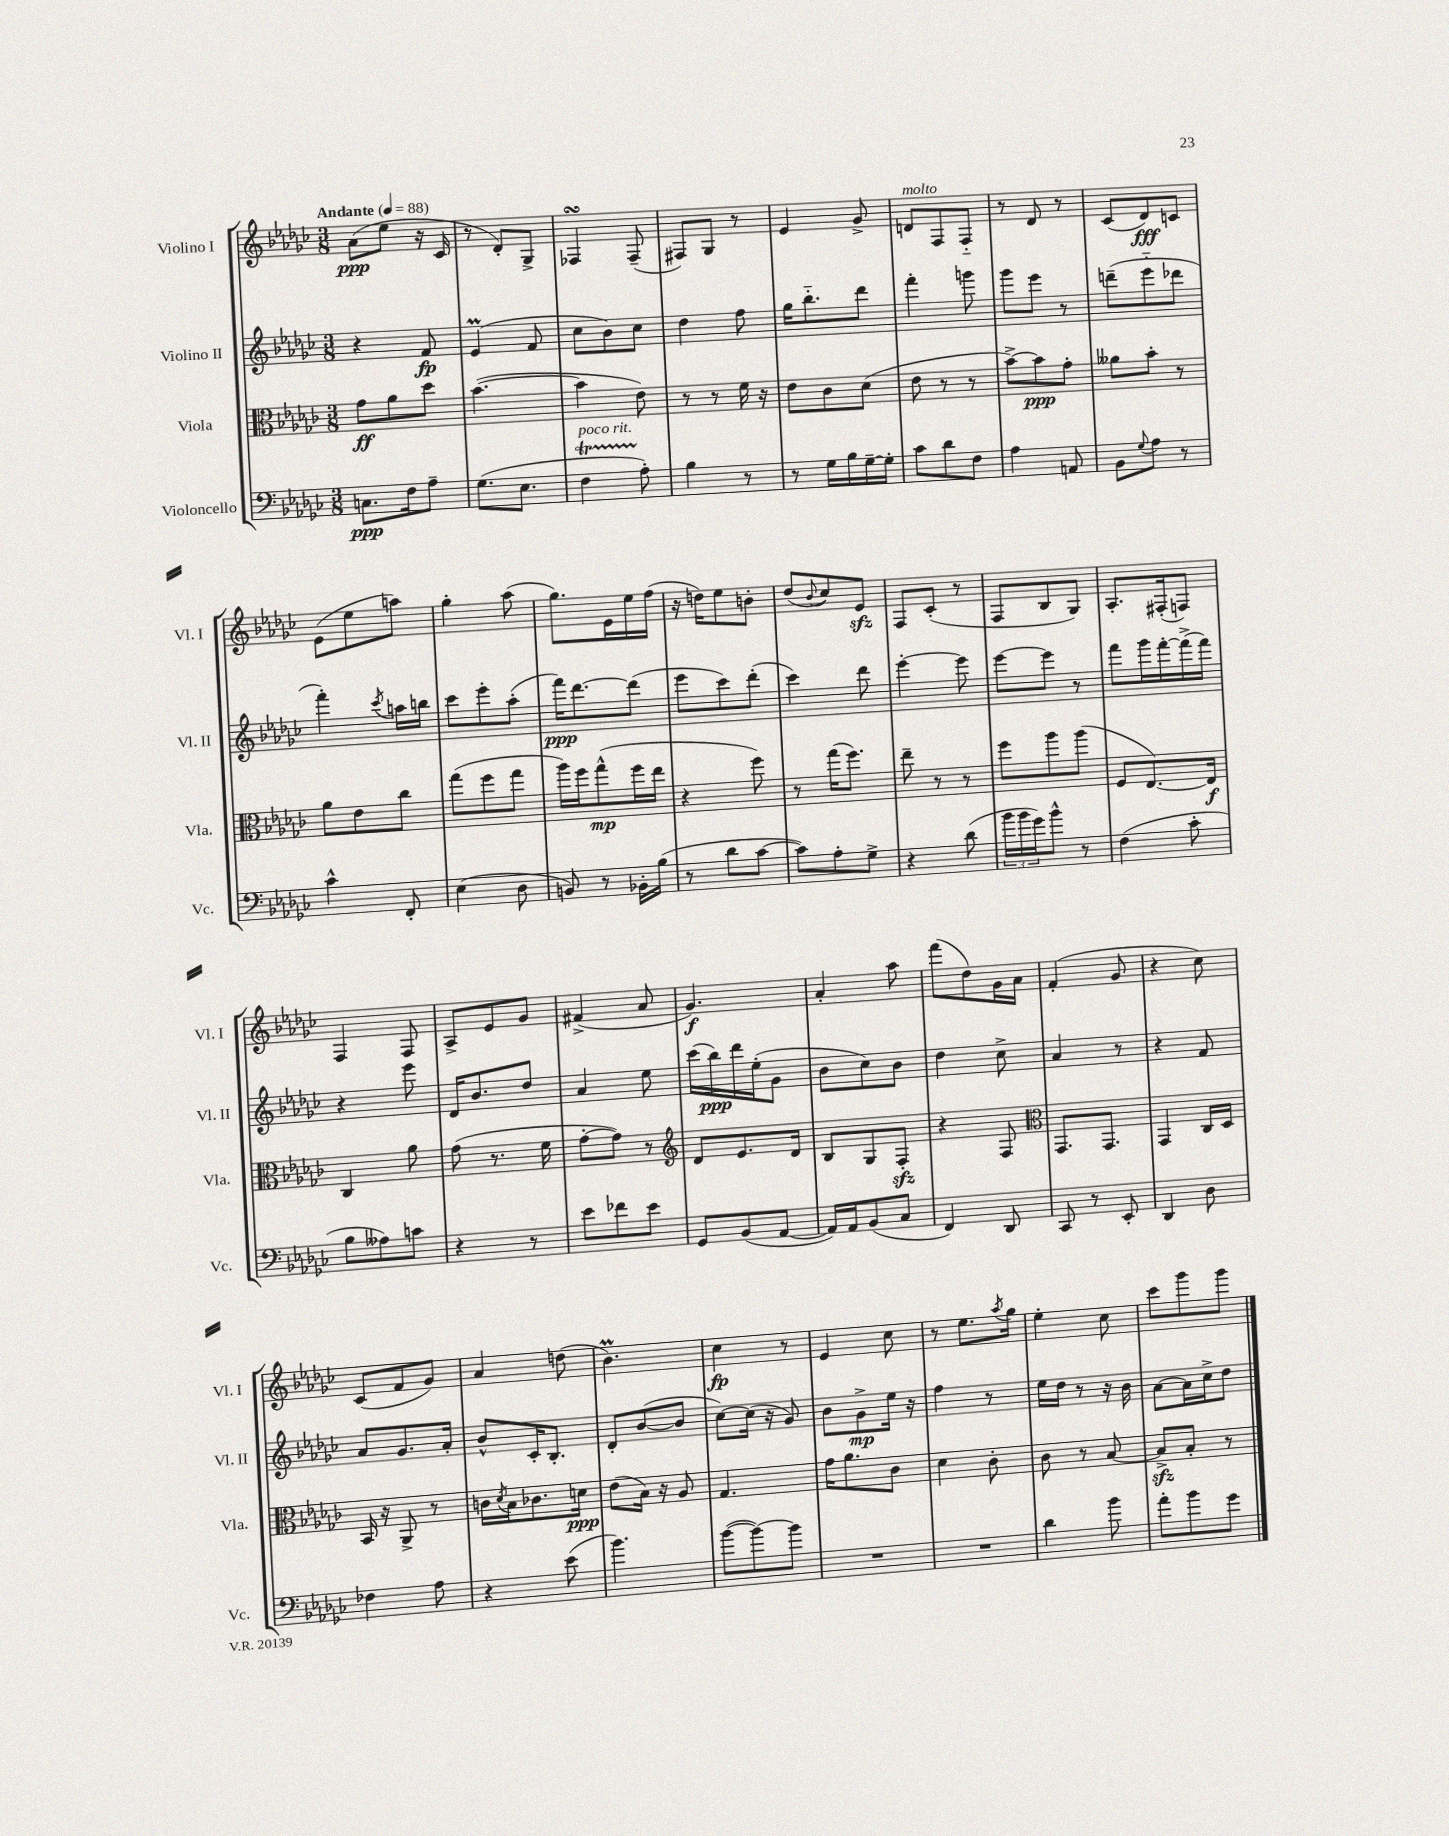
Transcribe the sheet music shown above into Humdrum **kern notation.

**kern	**kern	**kern	**kern
*staff4	*staff3	*staff2	*staff1
*clefF4	*clefC3	*clefG2	*clefG2
*k[b-e-a-d-g-c-]	*k[b-e-a-d-g-c-]	*k[b-e-a-d-g-c-]	*k[b-e-a-d-g-c-]
*M3/8	*M3/8	*M3/8	*M3/8
*MM88	*MM88	*MM88	*MM88
8.C\L	8g-\L	4r	(8a-\L
.	8a-\	.	8ee-\J
16F\k	.	.	.
8A-~\J	8dd-\J	8f/	16r
.	.	.	16c-/
=	=	=	=
(8.G-\L	([4.b-\	(4e-/	8r
.	.	.	8d-'/L)
8.E-\J	.	.	.
.	.	8f/	8G-^/J
=	=	=	=
4F\	4b-\]	8cc-\L	4F-/
.	.	8b-\)	.
8A-'\)	8e-\)	8cc-\J	(8F-~/
=	=	=	=
4B-\	8r	4dd-\	8F#/L)
.	8r	.	8G-/J
8r	16f\	8ff\	8r
.	16r	.	.
=	=	=	=
8r	8e-\L	16gg-\LK	4e-/
.	.	8.bb-'~\	.
16G-\LL	8c-\	.	.
16B-\	.	.	.
[16G-~\	(8d-\J	8ddd-\J	8g-^/
16G-'\]JJ	.	.	.
=	=	=	=
8c-\L	8e-\	4fff'\	8d/L
8d-\	8r	.	8F/
8F\J	8r	8ggg\	8F'~/J
=	=	=	=
4A-\	[8b-^\L)	8ggg-\L	8r
.	8b-\]	8eee-\J	8d-/
8AA/	8g-'\J	8r	8r
=	=	=	=
8BB-\L	8a--\L	(8ddd~\L	(8c-/L
8qqG-/	.	.	.
8A-\J	8b-'\J	8eee-'~\	8d-/)
8r	8r	8ddd-\J	8c/J
=	=	=	=
4c-^^\	8a-\L	4fff'\)	(8e-\L
.	8e-\	.	8ee-\
.	.	8qccc-/	.
8FF'/	8cc-\J	16aa\LL	8aa\J)
.	.	16bb\JJ	.
=	=	=	=
(4E-\	(8gg-\L	8ccc-\L	4gg-'\
.	8ff\	8eee-'\	.
8D-\	8gg-\J	(8aa-'\J	(8aa-\
=	=	=	=
8BB/)	16aa-\LL)	16fff\LK)	8.gg-\L)
.	16ff\J	[8.ddd-\	.
8r	(8gg-^^\	.	.
.	.	.	16e-\L
16BB-'\LL	16ff\L	(8ddd-\]J	16ee-\
(16B-\JJ	16ee-\JJ	.	(16ff\JJ
=	=	=	=
8r	4r	8eee-\L	16r
.	.	.	16dd\LK)
8d-\L	.	8ccc-\)	8ee-\
[8c-\J	8ff\)	(8ddd-'\J	8b'\J
=	=	=	=
8c-\]L)	8r	4ccc-\)	(8dd-/L
.	.	.	8qqb-/
8A-'\	(16gg-\LK	.	8cc-/)
.	8.ff\J)	.	.
8G-^\J	.	8ddd-\	8e-/J
=	=	=	=
4r	8ee-~\	[4eee-'\	8F/L
.	8r	.	(8c-'/J
(8d-\	8r	8eee-\]	8r
=	=	=	=
24b-\LL	8ff\L	[8eee-\L	8F/L
24b-\	.	.	.
24g-\J)	.	.	.
8b-^^\J	8aa-\	8eee-\]J	8B-/
8r	(8aa-\J	8r	8G-/J)
=	=	=	=
(4F\	8F/L	8fff\L	8.A-'/L
.	[8.E-/)	16ggg-\L	.
.	.	[16fff'\	(16F#'/k
8c-'\	.	(16fff^\]	8F/J)
.	16E-/]Jk	16fff\JJ)	.
=	=	=	=
8B-\L	4C-/	4r	4F/
8A--\)	.	.	.
8c\J	8a-\	8eee-\	8F/
=	=	=	=
4r	(8g-\	16d-/LK	8A-^/L
.	.	8.b-/	.
.	8.r	.	8e-/
8r	.	8dd-/J	8g-/J
.	16f\	.	.
=	=	=	=
8e-\L	[8g-'\L	4a-/	(4f#^/
8f-\	8g-\]J)	.	.
8e-\J	8r	8ee-\	8a-/
=	=	=	=
*	*clefG2	*	*
8GG-/L	8d-/L	(16ccc-\LL	4.g-/)
.	.	16bb-\)	.
(8BB-/	8.e-/	16ddd-\	.
.	.	(16ee-'\J	.
[8AA-/J	.	8g-\J	.
.	16d-/Jk	.	.
=	=	=	=
16AA-/]LL)	8B-/L	8b-\L	4a-'/
16AA-/J	.	.	.
(8BB-/	8G-/	8cc-\)	.
8C-/J	8F'/J	8b-\J	8aa-\
=	=	=	=
4FF/)	4r	4dd-\	(8fff\L
.	.	.	8dd-\)
8DD-/	8F/	8cc-^\	16g-\L
.	.	.	16a-\JJ
=	=	=	=
*	*clefC3	*	*
8CC-/	8.GG-/L	4a-/	(4f'/
8r	.	.	.
.	8.GG-/J	.	.
8EE-'/	.	8r	8g-/
=	=	=	=
4DD-/	4GG-/	4r	4r
8D-\	16C-/LL	8f/	8cc-\)
.	16D-/JJ	.	.
=	=	=	=
4F-\	16BB-/	8a-/L	(8c-/L
.	16r	.	.
.	8AA-^/	8.g-/	8f/
8A-\	8r	.	8g-/J)
.	.	16a-'/Jk	.
=	=	=	=
4r	16c\LL	8b-^^/L	4a-/
.	8qd-/	.	.
.	16B-\J	.	.
.	8.c-\	16c-'/K	.
.	.	8.B-'/J	.
(8e-\	.	.	(8dd\
.	16d\Jk	.	.
=	=	=	=
4.b-\)	(8e-\L	8d-'/L	4.b-\)
.	16B-\Jk)	([8b-/	.
.	16r	.	.
.	8A-/	8b-/]J	.
=	=	=	=
([8b-\L	4.G-/	[8cc-\L)	4cc-\
8b-\_)	.	(16cc-\]Jk	.
.	.	16r	.
8b-\]J	.	8g-/)	8r
=	=	=	=
4.r	16g-\LK	8b-\L	4e-/
.	8.a-\	.	.
.	.	8g-^\	.
.	8c-\J	16ee-\Jk	8cc-\
.	.	16r	.
=	=	=	=
4.r	4d-\	4ff\	8r
.	.	.	8.ee-\L
.	8c-'\	8r	.
.	.	.	8qaa-/
.	.	.	16gg-\Jk
=	=	=	=
4d-\	8c-\	16ee-\LL	4ee-'\
.	.	16dd-\JJ	.
.	8r	8r	.
8b-\	[8B-/	16r	8cc-\
.	.	16b-\	.
=	=	=	=
8a-'\L	8B-^/]L	[8a-\L	8ccc-\L
8b-\	8B-'/J	16a-\]L	8ggg-\
.	.	16cc-^\J	.
8g-\J	8r	8dd-\J	8ggg-\J
==	==	==	==
*-	*-	*-	*-
